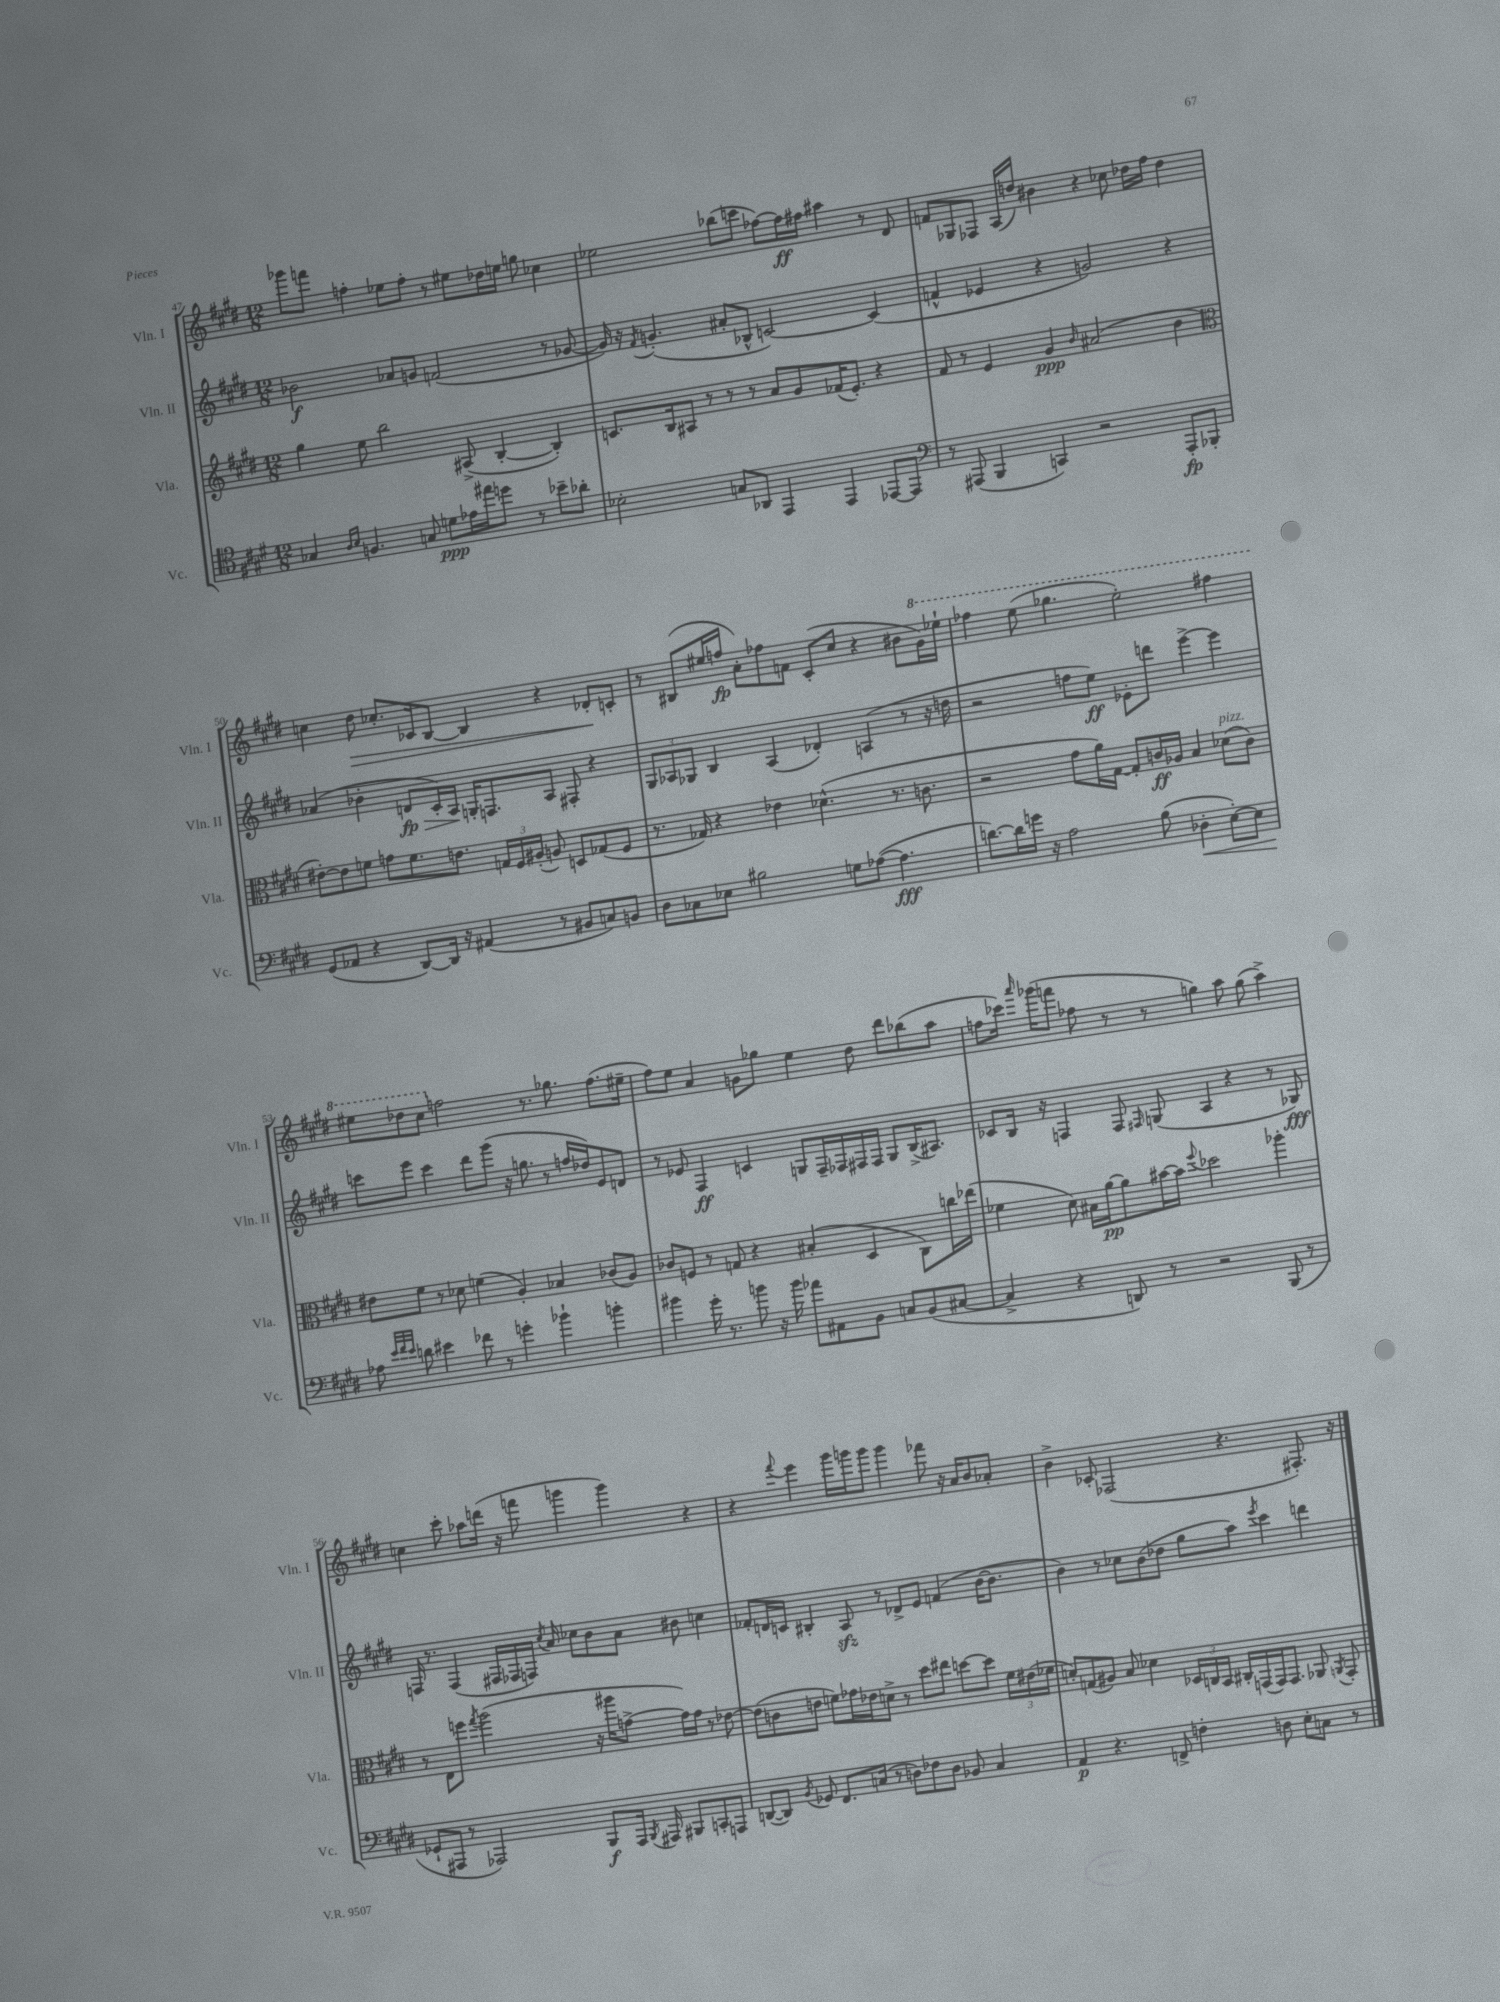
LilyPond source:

<<
\new StaffGroup <<
\new Staff = "s0" \with { instrumentName = "Vln. I" shortInstrumentName = "Vln. I" } {
    \clef treble \key e \major \numericTimeSignature \time 12/8
    \autoBeamOff ges'''8[ f'''8] f''4-. ees''8[ f''8]-. r8 eis''8[ des''16 e''16] g''8 ces''4 |
    ees''2 bes''8[( c'''8] fes''8[~) fes''16\ff fis''16] ais''4 r8 dis'8 |
    f'8[ ges8 fes8] a16[( d''16]) bis'4 r4 ces''8 des''16[ fis''16] des''4 |
    c''4 dis''8\> ces''8.[-. ces'16 b8]~ b4 r4 des'8[-.\! c'8]-. |
    r8 bis8[( eis''16 f''16]\fp a'8[-.) fes''8 f'8] cis'8[-.( cis''8] r4 bis'8[ \ottava #1 gis''16) ees'''16]-! |
    fes'''4 e'''8( ges'''4. e'''2-.) fis'''4 |
    eis'''8[ des'''8 cis'''8] \ottava #0 f''2 r8. ges''8. f''8.[( eis''16]-- |
    fis''8[) e''8] a'4 g'8[ ges''8] e''4 dis''8 dis'''8[ bes''8( a''8] |
    f''8[ ces'''16]) \grace { a'''16 } ges'''16[( f'''8] fes''8 r8 r8 g''4) a''8 g''8( a''4->) |
    c''4 cis'''8-. aes''8[ d'''16]( r16 f'''8 g'''4 g'''4) r4 |
    r4 \appoggiatura { fis'''8 } e'''4 gis'''16[ g'''16 g'''8] g'''4 fes'''8 r16 a'16[ b'8 aes'8]-. |
    b'4-> ces'8-. fes2( r4. fis8.-.) r16 \bar "|." |
}
\new Staff = "s1" \with { instrumentName = "Vln. II" shortInstrumentName = "Vln. II" } {
    \clef treble \key e \major \numericTimeSignature \time 12/8
    \autoBeamOff bes'2\f aes'8[ g'8] f'2( r8 ges'8~ |
    ges'16) r16 \acciaccatura { fis'8 } g'4.-.( ais'8[-. bes8]-^ c'2~) c'4( |
    f'4-^ ees'4 r4 g'2) r4 |
    aes'4( bes'4-. d'8[\fp\> cis'16-.) a16]\! g16[-. f8. a8] fis8-. r4 |
    \tuplet 3/2 { gis8[ aes8 ges8] } b4 aes4( des'4-.) a4( r8 r16 d''16 |
    r2 f''8[ e''8]\ff) ees'8[-. d'''8] e'''4~-> e'''4 |
    c'''8[ e'''8] c'''4 dis'''8[ gis'''8]( r16 g''8. r8 f''16[ des''16) e'8 d'8] |
    r8 ees'8 fis4\ff c'4 g8[ fis16-- fes16 fis16 fis16] g8[ b16->( ais8.]) |
    ces'8[ b16] r16 f4 f8 \grace { fis16 } g8( a4 r4 r8 ges8\fff) |
    f16 r8. f4( fis16[ fes16 f16]) \acciaccatura { cis''8 } a'16 ces''8[ b'8 a'8] bis'8 c''4 |
    fes'8[-. d'16 c'16] bis4-. a8\sfz r8 des'8[-> e'8] f'4( b'16[~ b'8.] |
    b'4) r8 ces''8[ b'8( des''8] gis''8[ a''8]) \acciaccatura { e'''8 } cis'''4 d'''4 \bar "|." |
}
\new Staff = "s2" \with { instrumentName = "Vla." shortInstrumentName = "Vla." } {
    \clef treble \key e \major \numericTimeSignature \time 12/8
    \autoBeamOff gis''4 e''8 b''2 ais8->( b4~-. b4-.) |
    c'8.[ b16 ais8] r8 r8 r8 a'8[ gis'8 fes'16( e'8.]-.) r4 |
    fis'8 r8 e'4 gis'4\ppp \grace { b'16 } ais'2( b'4 |
    \clef alto eis'8[~-.) eis'8 f'8] g'8[ f'8. e'8.] \tuplet 3/2 { g16[ fis16 ais16]-.( } a8) d8[ ges8( fis8] |
    r8. ges16) r4 ees'4 des'4.-^( r8. c'8. |
    r2 gis'8[ a'16) gis16]~ gis8[-. c'16\ff aes16] b4 des'8[^\markup { \italic "pizz." }( c'8]) |
    eis'8[ fis'8] r8 des'8 f'4( a4-.) bes4 ces'8[( a8]) |
    ces'8[ f8] r8 g8 r4 bis4-.( dis4 cis8[) c''16 ees''16]( |
    fes'4 dis'8) bis16[ a'16~\pp a'8 bis'16~ bis'16] \appoggiatura { fis''8 } des''2 aes''4-. |
    r8 e8[ f''8] \acciaccatura { gis''8 } a''2( r16 ais''16[ g'8]~-> g'16[) g'16] r8 ees'8~ |
    ees'8[( c'8 e'8] f'8[) ges'16 ees'16 d'8]-> r8 dis''8[ eis''8] d''8[~ d''8] \tuplet 3/2 { f'16[ eis'16( fes'16] } |
    d'8[-.) g8( ais8]) b8 des'4 \tuplet 3/2 { des16[ c16 b,16] } cis16[-. g,16( g,16) g,8.] aes,8 \acciaccatura { a,8 } g,8-. \bar "|." |
}
\new Staff = "s3" \with { instrumentName = "Vc." shortInstrumentName = "Vc." } {
    \clef tenor \key e \major \numericTimeSignature \time 12/8
    \autoBeamOff ges4 \grace { a16[ b16] } f4. g8 d'8[\ppp ees'16 eis''16 d''8] r8 bes'8[-- aes'8]-. |
    bes2-. g8[ aes,8] e,4 e,4 ees,8[~ ees,8] |
    \clef bass r8 ais,,8( b,,4 c,4) r2 ais,,8[-.\fp bes,,8]-. |
    gis,8[( aes,8] r4 dis,8[~) dis,16] r16 ais,4( r8 bis,8[ c8) b,8] |
    dis8[ ces8 ees8] bis2 g8[ aes8]~( aes4.\fff |
    d'8.[~) d'16 g'16] r16 a2 b8( des4-.\< e8[~-.) e8] |
    aes8\! \grace { e'32[ fis'32 e'32] } d'8 eis'4 fes'8 r8 g'4-. bes'4-! b'4-. |
    bis'4 gis'16-. r8. b'8 r16 b'16 aes'8[ ais,8 b,8] c8[ b,8( cis8]~ |
    cis4-> r4 d,8) r8 r2 b,,8( r8 |
    ges,8[-! ais,,8] r8 aes,,2) b,,8[\f aes,,16] \acciaccatura { b,,8 } ais,,16 bis,,8[ c,8-. a,,8] |
    d,8[~( d,8]) \acciaccatura { b,8 } ges,8 fis,8.[ c16]( r8 d8[) fes8 d8] bes,8 c4 |
    a,4\p r4. f,8-> f4-. d8 e8[-. c8] r8 \bar "|." |
}
>>
>>
\layout { \context { \Score currentBarNumber = #47 } }
